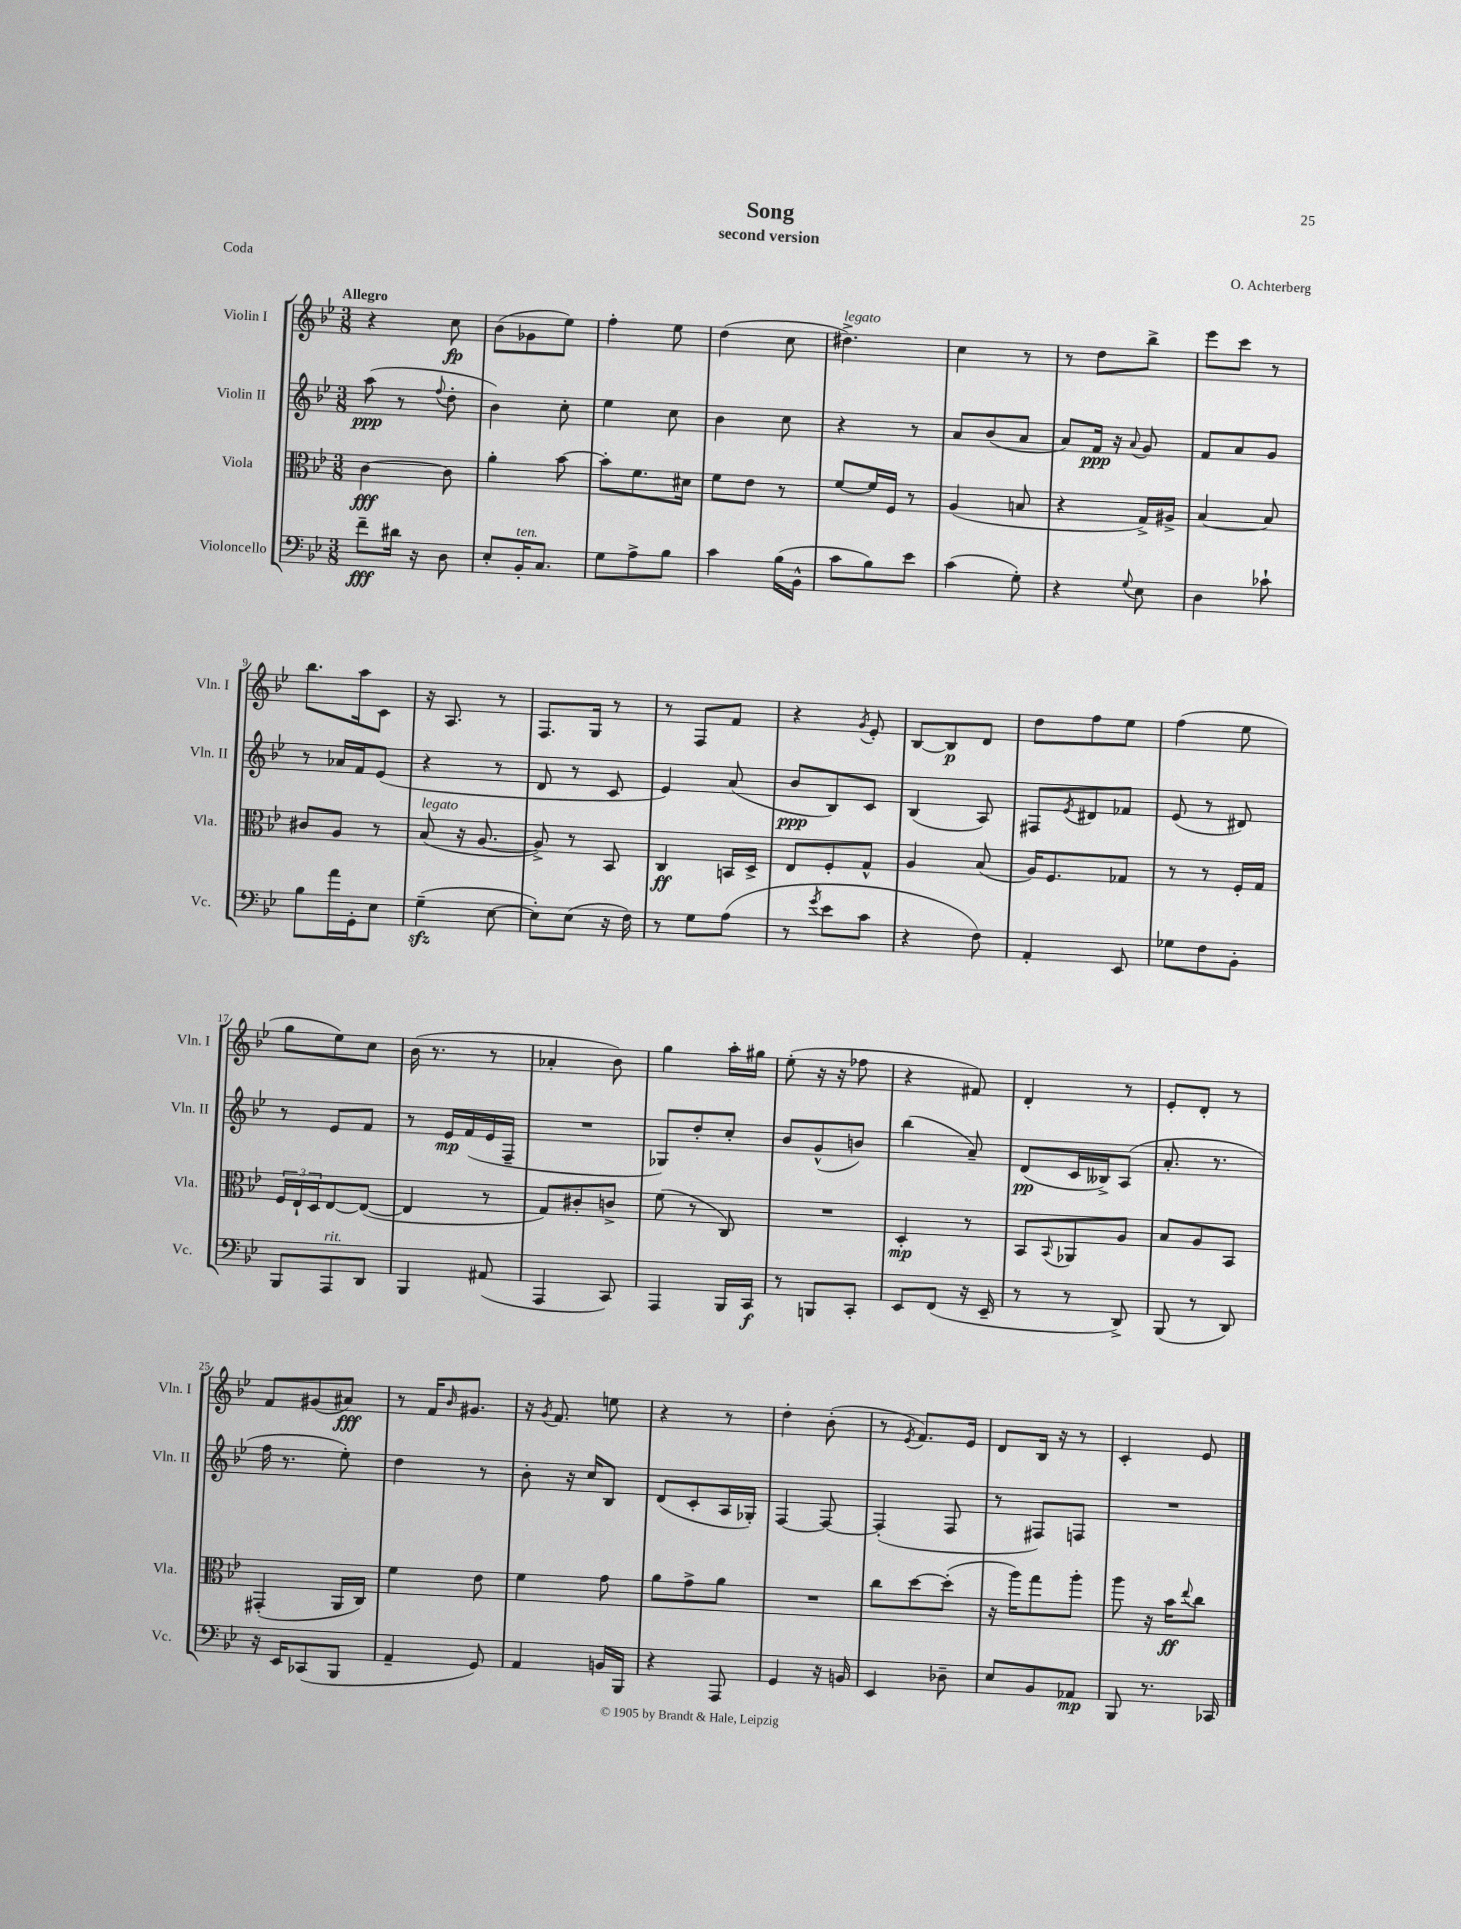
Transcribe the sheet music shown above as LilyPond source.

\header { title = "Song" composer = "O. Achterberg" subtitle = "second version" piece = "Coda" }
<<
\new StaffGroup <<
\new Staff = "s0" \with { instrumentName = "Violin I" shortInstrumentName = "Vln. I" } {
    \clef treble \key bes \major \numericTimeSignature \time 3/8 \tempo "Allegro"
    r4 c''8\fp |
    bes'8( ges'8 ees''8) |
    f''4-. ees''8 |
    d''4( c''8 |
    dis''4.->^\markup { \italic "legato" }) |
    c''4 r8 |
    r8 d''8 bes''8-> |
    ees'''8 c'''8 r8 |
    bes''8. a''16 c'8 |
    r16 a8. r8 |
    f8. g16 r8 |
    r8 f8 f'8 |
    r4 \acciaccatura { g'8 } ees'8-. |
    bes8~ bes8\p d'8 |
    d''8 f''8 ees''8 |
    f''4( ees''8 |
    g''8 ees''8) c''8 |
    bes'16( r8. r8 |
    aes'4-. bes'8) |
    g''4 a''16-. gis''16 |
    ees''8-.( r16 r16 fes''8 |
    r4 fis'8) |
    d'4-. r8 |
    ees'8-. d'8-. r8 |
    f'8 gis'8( ais'8\fff) |
    r8 f'16 \grace { bes'16 } gis'8. |
    r16 \acciaccatura { g'8 } f'8. e''8 |
    r4 r8 |
    d''4-. bes'8-.( |
    r8 \acciaccatura { ees'8 } f'8.) ees'16 |
    d'8 bes16 r16 r8 |
    c'4-. ees'8 \bar "|." |
}
\new Staff = "s1" \with { instrumentName = "Violin II" shortInstrumentName = "Vln. II" } {
    \clef treble \key bes \major \numericTimeSignature \time 3/8
    a''8\ppp( r8 \appoggiatura { f''8 } d''8-. |
    bes'4) c''8-. |
    ees''4 c''8 |
    bes'4 c''8 |
    r4 r8 |
    a'8 bes'8( a'8 |
    a'8) f'16\ppp r16 \appoggiatura { a'8 } g'8 |
    f'8 a'8 g'8 |
    r8 aes'16 f'16 ees'8( |
    r4 r8 |
    d'8 r8 c'8 |
    ees'4) a'8( |
    bes'8\ppp bes8) c'8 |
    bes4( a8) |
    fis8 \acciaccatura { ees'8 } dis'8 fes'8 |
    ees'8( r8 dis'8) |
    r8 ees'8 f'8 |
    r8 ees'16\mp f'16( ees'16 f16-- |
    R4. |
    ges8) d''8-. c''8-. |
    bes'8 g'8-^( b'8) |
    bes''4( a'8--) |
    d'8\pp( c'16 beses16->) a8( |
    a'8.-. r8. |
    f''16 r8. ees''8-.) |
    d''4 r8 |
    bes'8-. r16 c''16 bes8 |
    d'8( c'8-. a16 ges16-.) |
    f4~ f8~ |
    f4-.( f8 |
    r8 fis8) f8 |
    R4. \bar "|." |
}
\new Staff = "s2" \with { instrumentName = "Viola" shortInstrumentName = "Vla." } {
    \clef alto \key bes \major \numericTimeSignature \time 3/8
    c'4~\fff c'8 |
    a'4-. bes'8~ |
    bes'8-. f'8. dis'16 |
    f'8 ees'8 r8 |
    f'8~ f'16 f16 r8 |
    a4( b8 |
    r4 g16->) ais16-> |
    bes4~ bes8 |
    cis'8 a8 r8 |
    bes8^\markup { \italic "legato" }( r16 a8.~ |
    a8->) r8 bes,8 |
    c4\ff b,16 d16-> |
    ees8 f8-. g8-^ |
    a4 bes8( |
    a16) f8. ges8 |
    r8 r8 f16-. g16 |
    \tuplet 3/2 { f16 ees16-! d16 } ees8~ ees8~( |
    ees4 r8 |
    g8) cis'8-. c'8-> |
    f'8( r8 c8) |
    R4. |
    d4-.\mp r8 |
    bes,8 \appoggiatura { bes,8 } aes,8 a8 |
    bes8 a8 bes,8 |
    gis,4-.( a,16 c16) |
    f'4 ees'8 |
    f'4 g'8 |
    a'8 g'8-> a'8 |
    R4. |
    c''8 d''8~ d''8-.( |
    r16 a''16) g''8 a''8-. |
    a''8 r16 bes'16\ff \appoggiatura { ees''8 } c''8 \bar "|." |
}
\new Staff = "s3" \with { instrumentName = "Violoncello" shortInstrumentName = "Vc." } {
    \clef bass \key bes \major \numericTimeSignature \time 3/8
    f'8--\fff dis'16 r16 d8 |
    ees8-. bes,16-.^\markup { \italic "ten." } c8. |
    g8 a8-> bes8 |
    c'4 bes16( bes,16-^ |
    c'8 bes8) ees'8 |
    c'4( g8-.) |
    r4 \appoggiatura { g8 } ees8 |
    d4 ces'8-! |
    bes8 a'16 g,16-. ees8 |
    g4--\sfz( ees8~ |
    ees8-.) ees8( r16 f16) |
    r8 g8 a8( |
    r8 \acciaccatura { g'8 } ees'8 c'8 |
    r4 f8) |
    a,4-. ees,8 |
    ges8 f8 bes,8-. |
    bes,,8 a,,8^\markup { \italic "rit." } d,8 |
    bes,,4 ais,8( |
    a,,4 c,8) |
    a,,4 bes,,16 c,16\f |
    r8 b,,8 c,8-. |
    ees,8 f,8( r16 ees,16-- |
    r8 r8 d,8->) |
    bes,,8( r8 d,8) |
    r16 ees,16 ces,8( bes,,8 |
    a,4-- g,8) |
    a,4 b,16 bes,,16 |
    r4 a,,8 |
    g,4 r16 b,16 |
    ees,4 des8-- |
    ees8 bes,8 aes,8\mp |
    bes,,8 r8. ces,16 \bar "|." |
}
>>
>>
